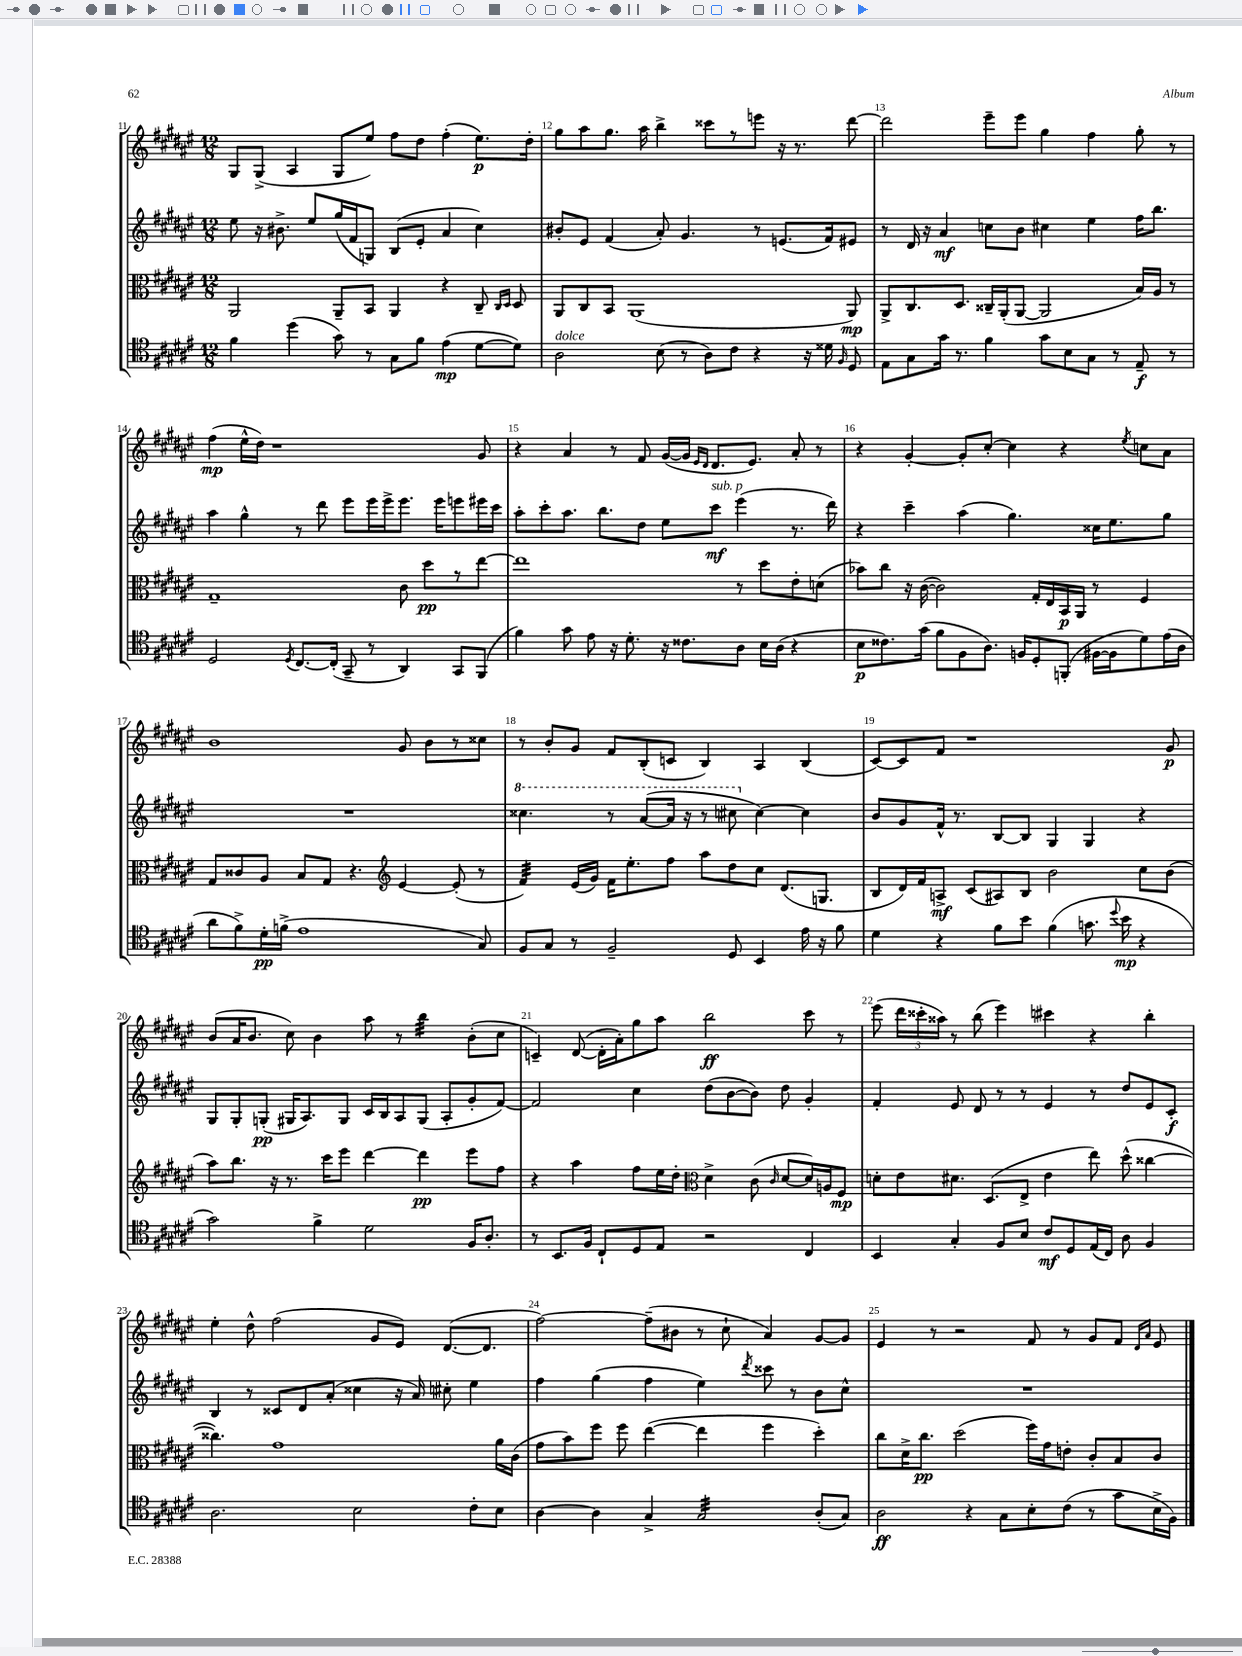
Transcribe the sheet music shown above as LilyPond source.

<<
\new StaffGroup <<
\new Staff = "s0" {
    \clef treble \key fis \major \numericTimeSignature \time 12/8
    \autoBeamOff gis8[ gis8]->( ais4 gis8[ eis''8]) fis''8[ dis''8] fis''4-.( eis''8.[\p) dis''16]-. |
    gis''8[ ais''8 gis''8.] ais''16 b''4-> cisis'''8[ r8 e'''8] r16 r8. dis'''8~ |
    dis'''2 eis'''8[-- eis'''8] gis''4 fis''4 gis''8-. r8 |
    fis''4\mp( eis''16[-^ dis''16]) r1 gis'8 |
    r4 ais'4 r8 fis'8 gis'16[~( gis'16] \grace { eis'16[ dis'16] } dis'8.[ eis'8.]) ais'8-. r8 |
    r4 gis'4~-. gis'8[-. cis''8]~-. cis''4 r4 \acciaccatura { eis''8 } c''8[ ais'8] |
    b'1 gis'8 b'8[ r8 cisis''8] |
    r8 b'8[-. gis'8] fis'8[ b8-.( c'8] b4) ais4 b4( |
    cis'8[~) cis'8 fis'8] r1 gis'8\p |
    b'8[( ais'16 b'8.] cis''8) b'4 ais''8 r8 b''4:32 b'8[-.( cis''8] |
    c'4--) dis'8~( dis'16[-. ais'16-.) gis''8 ais''8] b''2\ff cis'''8 r8 |
    eis'''8( \tuplet 3/2 { dis'''16[ cisis'''16-. aisis''16]) } r8 b''8( eis'''4) cis'''4 r4 b''4-. |
    eis''4-. dis''8-^ fis''2( gis'8[ eis'8]) dis'8.[~( dis'8.] |
    fis''2~) fis''8[--( bis'8] r8 cis''8-! ais'4) gis'8[~ gis'8] |
    eis'4 r8 r2 fis'8 r8 gis'8[ fis'8] \grace { dis'16[ ais'16] } eis'8 \bar "|." |
}
\new Staff = "s1" {
    \clef treble \key fis \major \numericTimeSignature \time 12/8
    \autoBeamOff eis''8 r16 bis'8.-> eis''8[ gis''16( fis'16 g8]) b8[( eis'8]-. ais'4 cis''4) |
    bis'8[-. eis'8] fis'4( ais'8-.) gis'4. r8 e'8.[( fis'16) eis'8] |
    r8 dis'16 r16 ais'4\mf c''8[ b'8] cis''4 eis''4 fis''16[ b''8.] |
    ais''4 gis''4-^ r8 dis'''8 eis'''8[ eis'''16 eis'''16-> eis'''8.] eis'''16[ e'''8 eis'''16 cis'''16] |
    ais''8[-. cis'''8-. ais''8.] b''8.[ dis''8] eis''8[ cis'''8]\mf^\markup { \italic "sub. p" } eis'''4( r8. dis'''16) |
    r4 cis'''4-- ais''4( gis''4.) cisis''16[ eis''8. gis''8] |
    R1. |
    \ottava #1 cisis'''4. r8 ais''8[~( ais''16] r16 r8 cis'''8 \ottava #0 cis''4~) cis''4 |
    b'8[ gis'8 fis'16]-^ r8. b8[~ b8] gis4 gis4 r4 |
    gis8[ gis8-. g8]-.\pp( gis16[ ais8.) gis8] cis'16[ b16 ais8 gis8]( ais8[-. gis'8-. fis'8]~) |
    fis'2 cis''4 dis''8[( b'8~ b'8]) dis''8 gis'4-. |
    fis'4-. eis'8 dis'8 r8 r8 eis'4 r8 dis''8[ eis'8 cis'8]-.\f |
    b4 r8 cisis'8[ dis'8 ais'8]-.( cisis''4 r16 ais'16) cis''8-. eis''4 |
    fis''4 gis''4( fis''4 eis''4) \acciaccatura { dis'''8 } cisis'''8 r8 b'8[ cis''8]-^ |
    R1. \bar "|." |
}
\new Staff = "s2" {
    \clef alto \key fis \major \numericTimeSignature \time 12/8
    \autoBeamOff ais,2 ais,8[-- b,8] ais,4 r4 cis8-- \grace { cis16[ dis16] } dis8 |
    ais,8[ cis8 b,8] ais,1( ais,8\mp) |
    ais,8[-> cis8. dis8.] cisis16[-- ais,16-.( ais,8]~ ais,2 b16[) ais16] r8 |
    gis1-- cis'8 dis''8[\pp r8 eis''8]~ |
    eis''1 r8 dis''8[ eis'8-. d'8]( |
    bes'8[) cis''8] r16 cis'16~( cis'2) gis16[-. eis16 b,16\p ais,16] r8 fis4 |
    gis8[ cisis'8 ais8] b8[ gis8] r4. \clef treble eis'4~ eis'8-.( r8 |
    fis'4:32) eis'16[( gis'16]) fis'16[ eis''8.-. fis''8] ais''8[ dis''8 cis''8] dis'8.[( g8.] |
    b8[ dis'16) fis'16 a8]->\mf cis'8[( ais8) b8] b'2 cis''8[ b'8]( |
    ais''8[) b''8.] r16 r8. cis'''16[ eis'''8] dis'''4~ dis'''4\pp eis'''8[ fis''8] |
    r4 ais''4 fis''8[ eis''16 dis''16]-. \clef alto dis'4-> cis'8( \grace { cis'16 } dis'8[~ dis'16) a16 fis8]\mp |
    d'8[-. eis'8 dis'8.] dis8.[( eis8]-> eis'4 eis''8) dis''8-^( cisis''4~ |
    cisis''4.) gis'1 ais'16[ cis'16]( |
    gis'8[ b'8) fis''8] fis''8 eis''4~( eis''4 fis''4 dis''4-.) |
    cis''8[ dis'16-> cis''8.]\pp dis''2( fis''16[) gis'16 e'8]-. cis'8[-. b8 cis'8] \bar "|." |
}
\new Staff = "s3" {
    \clef tenor \key fis \major \numericTimeSignature \time 12/8
    \autoBeamOff fis'4 dis''4( gis'8) r8 gis8[ fis'8] eis'4\mp( dis'8[~ dis'8]) |
    ais2^\markup { \italic "dolce" } b8( r8 ais8[) cis'8] r4 r16 disis'16 \grace { fis16 } dis8 |
    eis8[ gis8 gis'16] r8. fis'4 gis'8[ b8 gis8] r8 eis8--\f r8 |
    dis2 \acciaccatura { dis8 } cis8.[~ cis16]-.( gis,8-- r8 ais,4) gis,8[ fis,8]( |
    fis'4) gis'8 eis'8 r16 dis'8.-. r16 cisis'8.[ ais8] b16[ ais16]( r4 |
    b8[\p cisis'8.) gis'16]( fis'8[ fis8 ais8.]) f16[ dis8-. f,8]-.( fis16[~ fis16 dis'8) eis'16( ais16] |
    ais'8[ fis'8->) dis'16-.\pp f'16]->( eis'1 gis8) |
    fis8[ gis8] r8 fis2-- dis8 b,4 eis'16 r16 fis'8 |
    dis'4 r4 fis'8[ b'8] fis'4( g'8. \appoggiatura { dis''8 } b'16\mp r4 |
    gis'2) fis'4-> dis'2 fis16[ ais8.]-. |
    r8 b,8.[ fis16] cis8[-! dis8 eis8] r2 cis4 |
    b,4 gis4-. fis8[ b8] cis'8[\mf dis8 eis16( cis16]) ais8 fis4 |
    ais2. b2 cis'8[-. b8] |
    ais4~ ais4 gis4-> gis2:32 ais8[-.( gis8]) |
    ais2\ff r4 gis8[ b8-. cis'8]( r8 gis'8[ b16-> fis16]) \bar "|." |
}
>>
>>
\layout { \context { \Score currentBarNumber = #11 \override BarNumber.break-visibility = ##(#f #t #t) barNumberVisibility = #all-bar-numbers-visible } }
